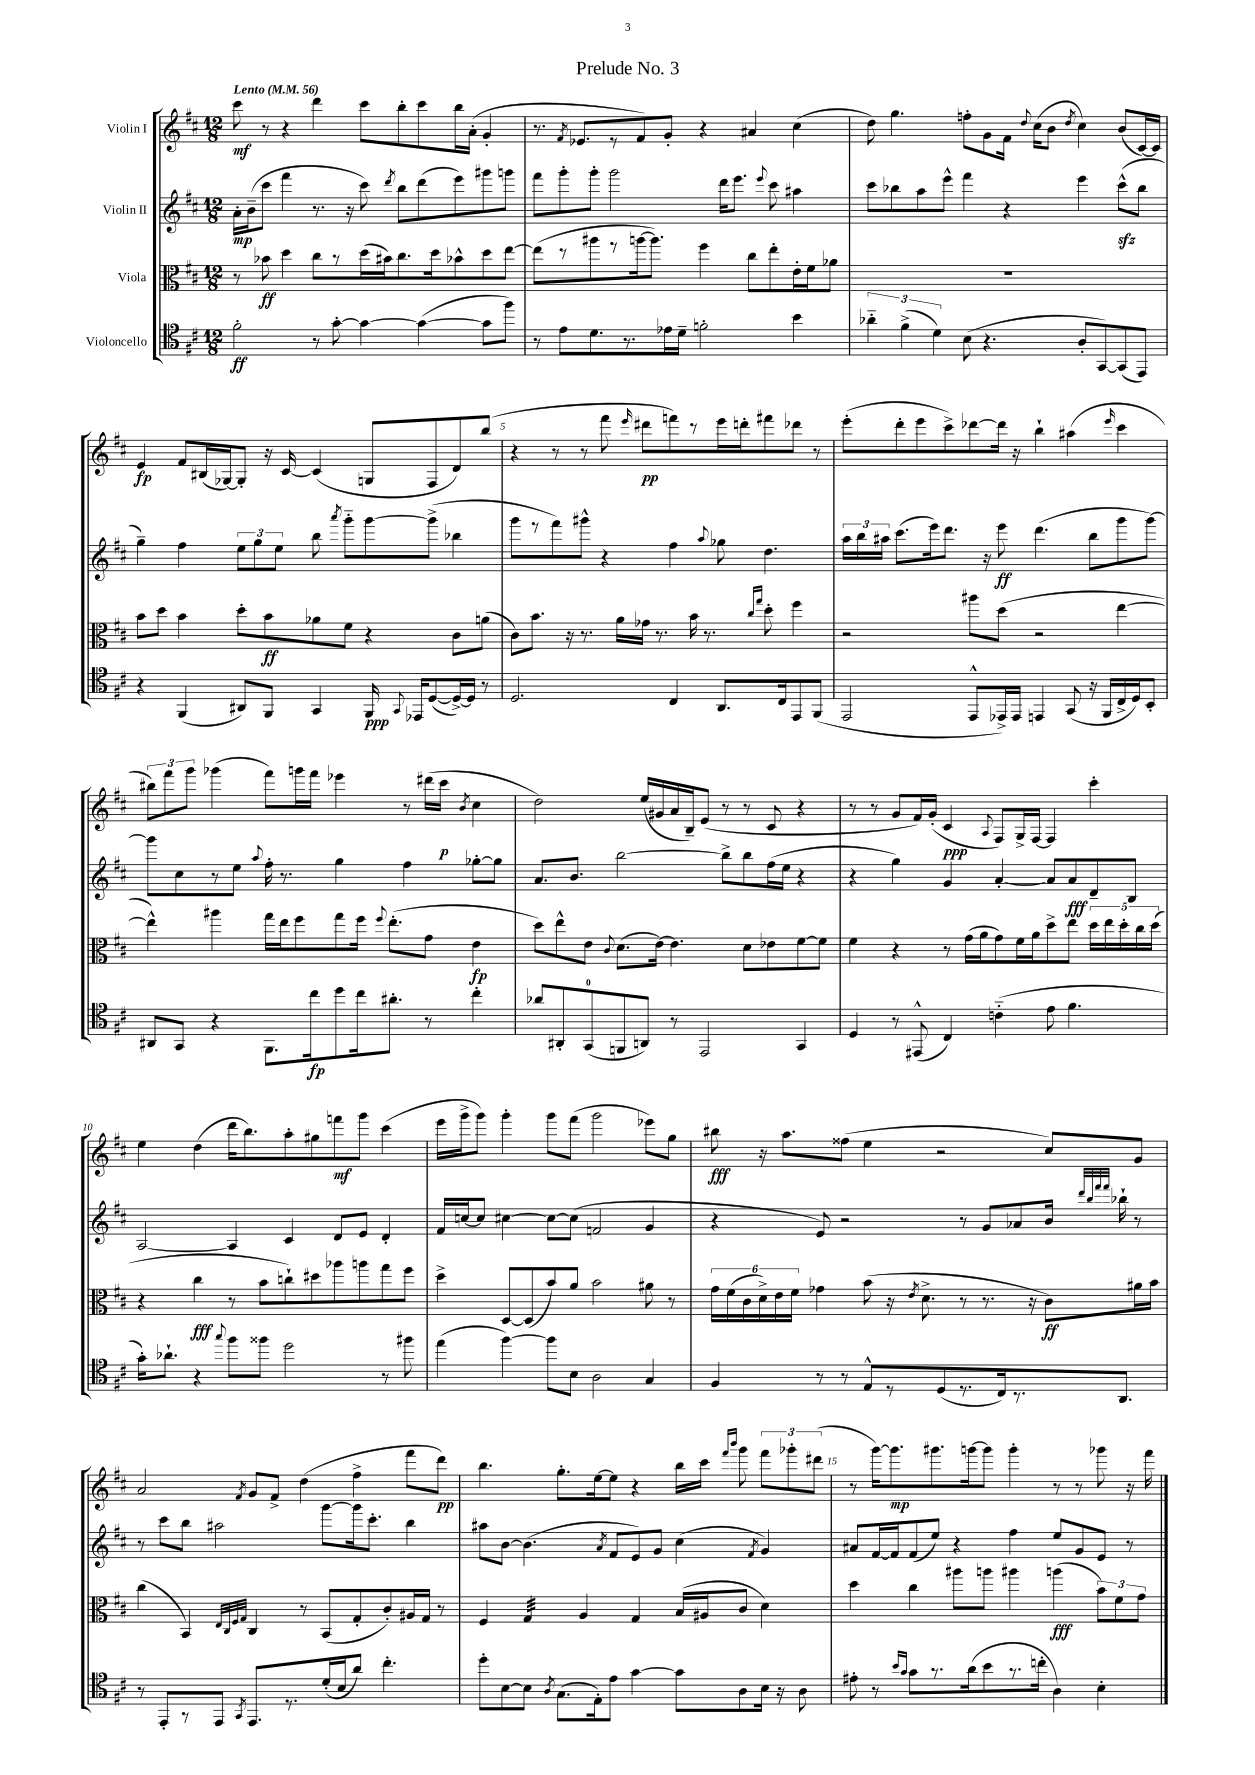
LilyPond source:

\header { title = "Prelude No. 3" }
<<
\new StaffGroup <<
\new Staff = "s0" \with { instrumentName = "Violin I" } {
    \clef treble \key d \major \numericTimeSignature \time 12/8 \tempo "Lento" 4 = 56
    \autoBeamOff cis'''8\mf r8 r4 d'''4 cis'''8[ b''8-. cis'''8 b''16 a'16]-.( g'4-. |
    r8. \acciaccatura { fis'8 } ees'8.[ r8 fis'8) g'8]-. r4 ais'4 cis''4( |
    d''8) g''4. f''8[-. g'8 fis'16] \appoggiatura { d''8 } cis''16[( b'8] \acciaccatura { d''8 } cis''4) b'8[( cis'16~) cis'16] |
    e'4\fp fis'8[ bis16( ges16~) ges8]-. r16 cis'16~ cis'4( g8[ fis8 d'8) b''8]( |
    r4 r8 r8 fis'''8 \grace { e'''16 } dis'''8[\pp f'''8) r8 e'''16 d'''16-. fis'''8 des'''8] r8 |
    e'''8[-.( d'''8-. e'''8 cis'''8->) des'''8~ des'''16] r16 b''4-! ais''4( \grace { e'''16 } cis'''4 |
    \tuplet 3/2 { bis''8[) fis'''8 g'''8] } ges'''4( fis'''8[) g'''16 fis'''16] ees'''4 r8 dis'''16[( cis'''16]\p \acciaccatura { b'8 } cis''4 |
    d''2) e''16[( gis'16 a'16 b16--) e'8]( r8 r8 cis'8 r4 |
    r8 r8 g'8[ fis'16) g'16]-.( cis'4\ppp \appoggiatura { a8 } fis8[) g16-> fis16]~ fis4 cis'''4-. |
    e''4 d''4( d'''16[ b''8.) a''8-. gis''8 f'''8\mf g'''8] cis'''4( |
    e'''16[ g'''16-> g'''8]) g'''4-. g'''8[ fis'''8]( g'''2 ees'''8[) g''8] |
    bis''8\fff r16 a''8.[ fisis''8]( e''4 r2 cis''8[) g'8] |
    a'2 \acciaccatura { fis'8 } g'8[ fis'8]-> d''4( fis''4-> fis'''8[ d'''8]\pp) |
    b''4. g''8.[-. e''16~ e''8] r4 b''16[ cis'''16] \grace { fis'''16[ b'''16] } g'''8 \tuplet 3/2 { fis'''8[ ges'''8-. dis'''8]( } |
    r8 g'''16[~) g'''8.\mp gis'''8. g'''16~ g'''8] g'''4-. r8 r8 ges'''8 r16 fis'''16 \bar "|." |
}
\new Staff = "s1" \with { instrumentName = "Violin II" } {
    \clef treble \key d \major \numericTimeSignature \time 12/8
    \autoBeamOff a'16[-.\mp b'16--( cis'''8] fis'''4 r8. r16 cis'''8) \acciaccatura { d'''8 } b''8[ d'''8( e'''8) gis'''8 g'''8] |
    fis'''8[ g'''8-. g'''8]-. g'''2 d'''16[ e'''8.] \appoggiatura { e'''8 } cis'''8 ais''4 |
    cis'''8[ bes''8 a''8 e'''8]-^ fis'''4 r4 e'''4 cis'''8[-^\sfz( bes''8] |
    g''4--) fis''4 \tuplet 3/2 { e''8[ g''8 e''8] } b''8 \acciaccatura { a'''8 } g'''8[-_ g'''8~ g'''8]->( bes''4 |
    g'''8[ r8 fis'''8) gis'''8]-^ r4 fis''4 \appoggiatura { a''8 } ges''8 d''4. |
    \tuplet 3/2 { a''16[ b''16 ais''16] } cis'''8.[( e'''16) d'''8.] r16 e'''8\ff d'''4.( b''8[ g'''8 g'''8]~) |
    g'''8[ cis''8 r8 e''8] \appoggiatura { a''8 } fis''16-. r8. g''4 fis''4 ges''8[~-. ges''8] |
    a'8.[ b'8.] b''2~ b''8[-> b''8 fis''16( e''16] r4 |
    r4 g''4) g'4 a'4~-. a'8[ a'8\fff d'8-- b8] |
    a2~ a4 cis'4 d'8[ e'8] d'4-. |
    fis'16[ c''16~ c''8] cis''4~ cis''8[~ cis''8]( f'2 g'4 |
    r4 e'8) r2 r8 g'8[ aes'8 b'16] \grace { d'''32[ b''32 fis'''32 fis'''32] } bes''16-! r8 |
    r8 cis'''8[ b''8] ais''2 g'''8[~ g'''16 cis'''8.]-. b''4 |
    ais''8[ b'8]~ b'4.( \acciaccatura { a'8 } fis'8[ e'8) g'8] cis''4( \acciaccatura { fis'8 } g'4) |
    ais'8[ fis'16~ fis'16 fis'8( e''8]) r4 fis''4 e''8[ g'8 e'8] r8 \bar "|." |
}
\new Staff = "s2" \with { instrumentName = "Viola" } {
    \clef alto \key d \major \numericTimeSignature \time 12/8
    \autoBeamOff r8 bes'8\ff d''4 cis''8[ r8 d''16( bis'16) cis''8. d''16 bes'8-^ d''8 e''8]~ |
    e''8[( r8 ais''8 r8 a''16~ a''8.]) fis''4 cis''8[ e''8-. e'16-. fis'16 aes'8] |
    R1. |
    b'8[ d''8] b'4 d''8[-. b'8\ff aes'8 fis'8] r4 cis'8[ a'8]( |
    cis'8[) b'8.] r16 r8. a'16[ ges'16] r8. b'16 r8. \grace { cis''16[ g''16] } d''8-. fis''4 |
    r2 ais''8[ d''8]( r2 e''4~ |
    e''4-^) ais''4 g''16[ e''16 fis''8 g''8 fis''16] \appoggiatura { fis''8 } e''8.[-.( g'8] e'4\fp |
    d''8[) e''8-^ e'8] \appoggiatura { cis'8 } d'8.[( e'16]~) e'4. d'8[ ees'8 fis'8~ fis'8] |
    fis'4 r4 r8 g'16[( a'16 g'8) fis'16 a'16 d''8-> e''8] \tuplet 5/4 { d''16[ e''16 d''16-. cis''16 d''16]( } |
    r4 cis''4\fff r8 b'8[ c''8-!) dis''8 aes''8 a''8 g''8 fis''8] |
    d''4-> d8[~ d8( b'8) a'8] b'2 ais'8 r8 |
    \tuplet 6/4 { g'16[ fis'16( cis'16 d'16->) e'16 fis'16] } ges'4 b'8( r16 \acciaccatura { e'8 } d'8.-> r8 r8. r16 cis'8[\ff) ais'16 b'16] |
    cis''4( b,4) \grace { e32[ cis32 fis32 g32] } cis4 r8 b,8[( g8-. cis'8-.) ais16 g16] r8 |
    fis4 g4:32 a4 g4 b16[( ais16 cis'8] d'4) |
    d''4 cis''4 ais''8[ a''8] ais''4 a''4\fff( \tuplet 3/2 { b'8[) fis'8 g'8] } \bar "|." |
}
\new Staff = "s3" \with { instrumentName = "Violoncello" } {
    \clef tenor \key d \major \numericTimeSignature \time 12/8
    \autoBeamOff fis'2-.\ff r8 g'8~-. g'4~ g'4~( g'8[ fis''8]) |
    r8 e'8[ d'8. r8. ees'16 d'16]-- f'2-. b'4 |
    \tuplet 3/2 { aes'4-_ fis'4->( d'4) } b8( r4. a8[-. g,8~) g,8( e,8]) |
    r4 fis,4( ais,8[) fis,8] g,4 fis,16\ppp \appoggiatura { g,8 } ees,16[ d8~( d16~->) d16] r8 |
    d2. cis4 a,8.[ cis16 e,8 fis,8]( |
    e,2 e,8[-^ ees,16->) ees,16] e,4 g,8( r16 fis,16[ cis16-> d16) b,8]-. |
    ais,8[ g,8] r4 fis,8.[ cis''16\fp d''8 cis''16 ais'8.]-. r8 cis''4-. |
    aes'8[ ais,8-. g,8-0( f,8 a,8]) r8 e,2 g,4 |
    d4 r8 eis,8-^( cis4) c'4-_( e'8 fis'4. |
    g'16[-.) aes'8.]-! r4 \appoggiatura { g''8 } fis''8[ fisis''8] d''2 r8 fis''8 |
    e''4( fis''4~) fis''8[ b8] a2 g4 |
    fis4 r8 r8 e8[-^ r8 d8( r8. cis16) r8. a,8.] |
    r8 e,8[-. r8 e,8] \acciaccatura { g,8 } e,8.[ r8. d'16-.( b16 a'8]) cis''4.-. |
    d''8[-. b8~ b8] \acciaccatura { a8 } g8.[( e16-.) e'8] g'4~ g'8[ a8 b16] r16 a8 |
    eis'8-. r8 \grace { b'16[ g'16] } g'8[ r8. a'16( b'8 r8. c''16]-. a4) b4-. \bar "|." |
}
>>
>>
\layout { \context { \Score \override BarNumber.break-visibility = ##(#f #t #t) barNumberVisibility = #(every-nth-bar-number-visible 5) } }
